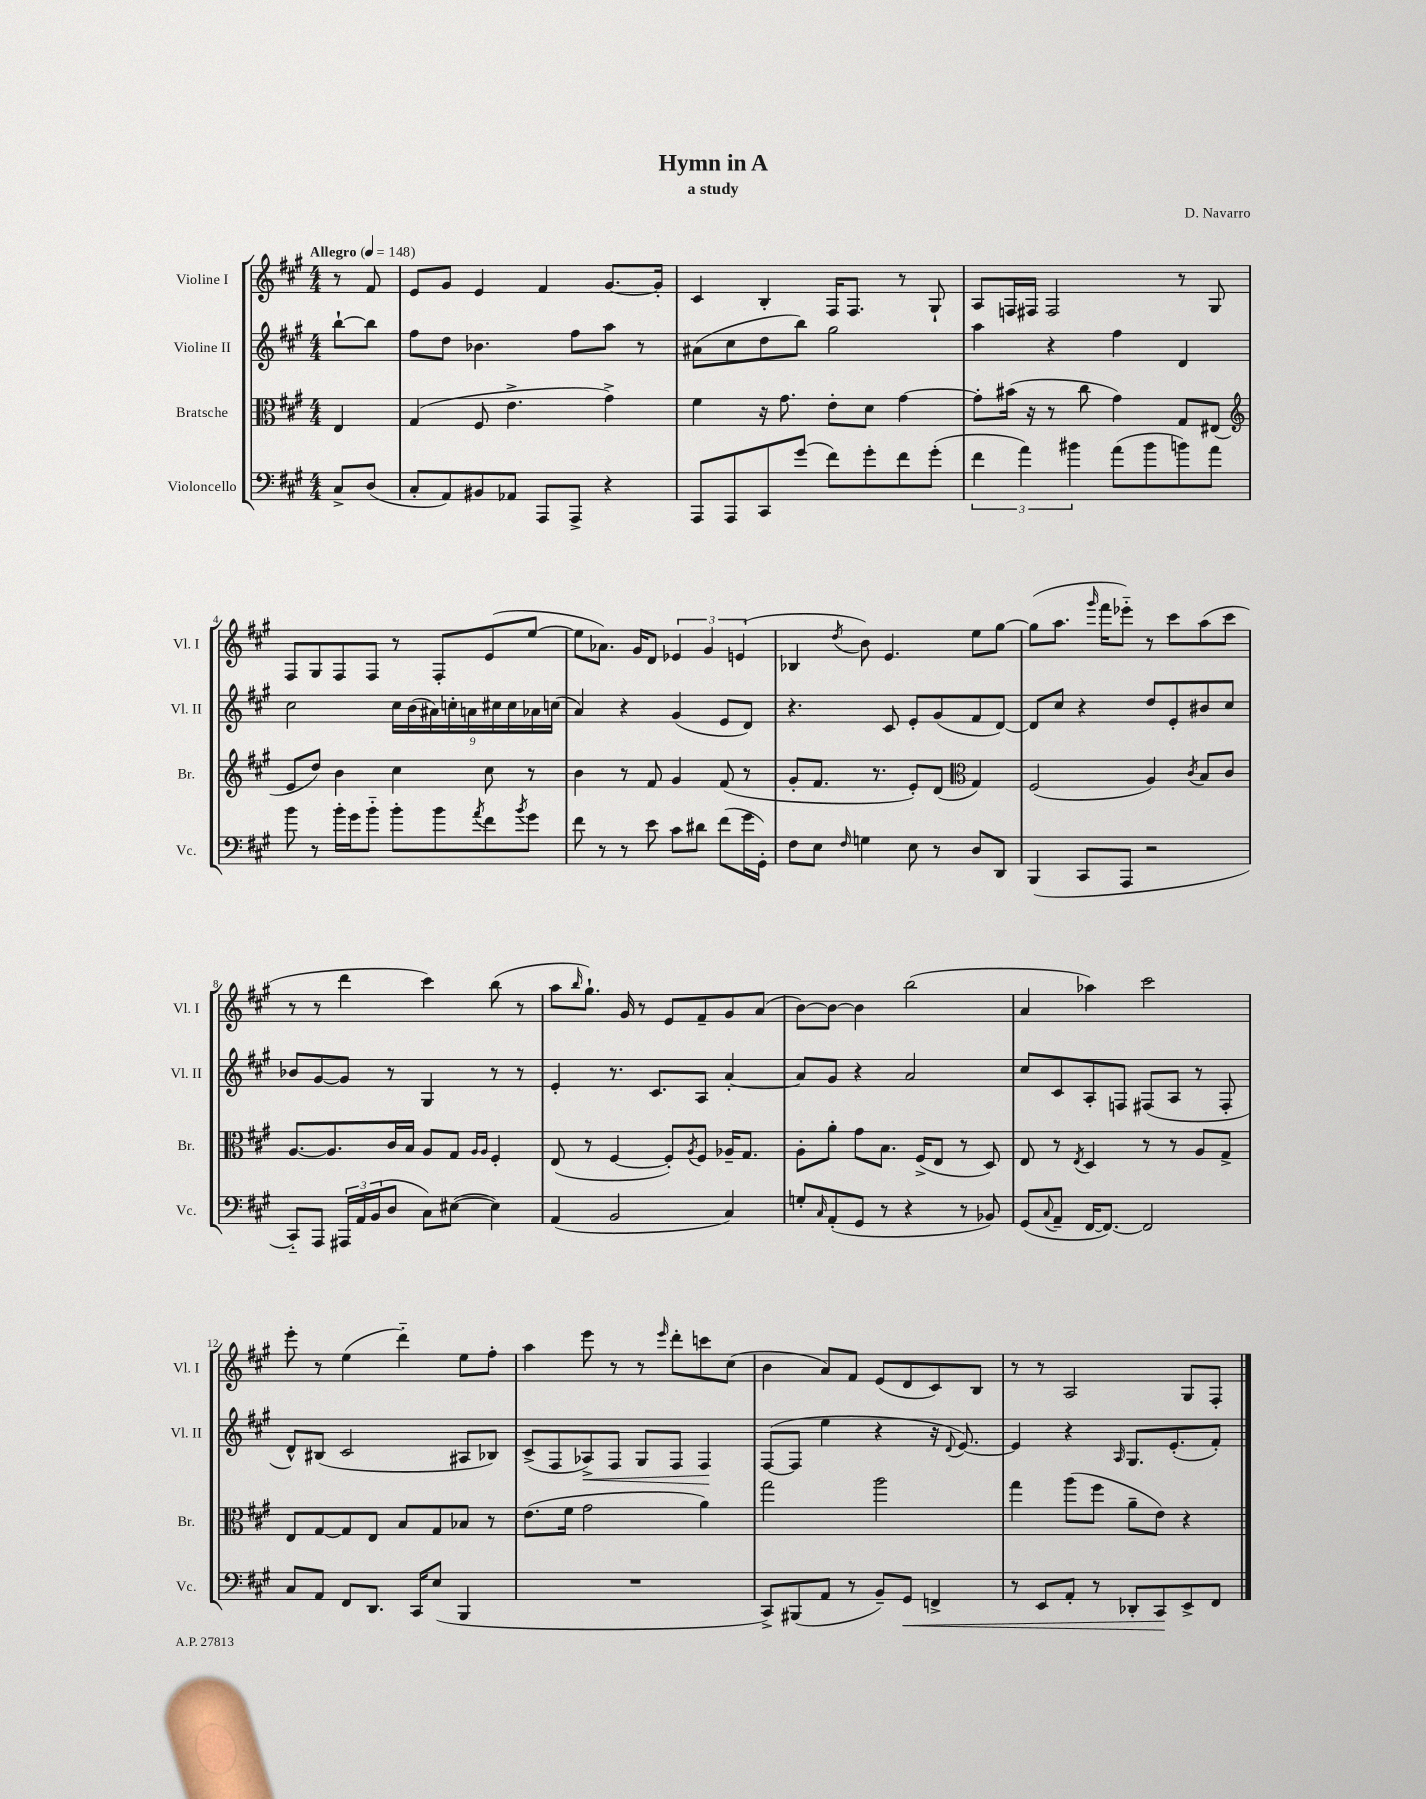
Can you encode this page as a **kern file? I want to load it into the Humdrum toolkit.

**kern	**kern	**kern	**kern
*staff4	*staff3	*staff2	*staff1
*clefF4	*clefC3	*clefG2	*clefG2
*k[f#c#g#]	*k[f#c#g#]	*k[f#c#g#]	*k[f#c#g#]
*M4/4	*M4/4	*M4/4	*M4/4
*MM148	*MM148	*MM148	*MM148
8C#^	4E	[8bb`	8r
(8D	.	8bb]	8f#
=	=	=	=
8C#'	(4G#	8ff#	8e
8AA)	.	8dd	8g#
8BB#	8F#	4.b-	4e
8AA-	4.e^	.	.
8AAA	.	.	4f#
8AAA^	.	8ff#	.
4r	4g#^)	8aa	[8.g#
.	.	8r	.
.	.	.	16g#']
=	=	=	=
8AAA	4f#	(8a#	4c#
8AAA	.	8cc#	.
8CC#	16r	8dd	4B'
.	8.g#	.	.
(8g#	.	8bb)	.
8f#)	8e'	2gg#	16F#
.	.	.	8.F#
8g#'	8d	.	.
8f#	[4g#	.	8r
(8g#'	.	.	8G#`
=	=	=	=
6f#	8g#']	4aa	8A
.	(16b#	.	16F
6a)	.	.	.
.	16r	.	16F#
.	8r	4r	2F#
6b#	.	.	.
.	8cc#	.	.
(8a	4g#)	4ff#	.
8b#	.	.	.
8b)	8G#	4d	8r
8a	(8E#	.	8G#
=	=	=	=
*	*clefG2	*	*
8b	8e	2cc#	8F#
8r	8dd)	.	8G#
16b'	4b	.	8F#
16g#	.	.	.
8b'~	.	.	8F#
8b'	4cc#	18cc#	8r
.	.	(18b	.
.	.	18a#)	.
8b	.	.	8F#'
.	.	18cc'	.
.	.	18a	.
8qa	.	.	.
8f#	8cc#	.	(8e
.	.	18cc#	.
.	.	18cc#	.
8qb	.	.	.
8g#	8r	.	[8ee
.	.	18a-	.
.	.	(18cc	.
=	=	=	=
8f#	4b	4a)	8ee]
8r	.	.	8.a-)
8r	8r	4r	.
.	.	.	16g#
8e	8f#	.	8d
8c#	4g#	(4g#	6e-
8d#	.	.	.
.	.	.	6g#
(8f#	(8f#	8e	.
.	.	.	(6e
16g#	8r	8d)	.
16GG#')	.	.	.
=	=	=	=
8F#	8g#'	4.r	4B-
8E	8.f#	.	.
16qqF#	.	.	8qdd
4G	.	.	8b)
.	8.r	.	.
.	.	8c#	4.e
8E	8e')	8e'	.
8r	(8d	(8g#	.
*	*clefC3	*	*
8D	4G#)	8f#	8ee
8DD	.	[8d)	[8gg#
=	=	=	=
(4BBB	(2F#	8d]	(8gg#]
.	.	8cc#	8.aa
8CC#	.	4r	.
.	.	.	16qqggg#
.	.	.	16fff#
8AAA	.	.	8eee-'~)
2r	4A)	8dd	8r
.	.	8e'	8ccc#
.	8qc#	.	.
.	8B	8b#	(8aa
.	8c#	8cc#	8ccc#
=	=	=	=
8CC#'~)	[8.A	8b-	8r
8AAA	.	[8g#	8r
.	8.A]	.	.
24AAA#	.	8g#]	4ddd
24AA	.	.	.
(24BB	.	.	.
8D	16c#	8r	.
.	16B	.	.
8C#)	8A	4G#	4ccc#)
([8E#	8G#	.	.
.	16qqA	.	.
.	16qqA	.	.
4E#])	4F#'	8r	(8bb
.	.	8r	8r
=	=	=	=
(4AA	(8E	4e'	8aa
.	.	.	16qqbb
.	8r	.	8.gg#`)
2BB	[4F#	8.r	.
.	.	.	16g#
.	.	.	8r
.	.	8.c#	.
.	8F#'])	.	8e
.	8qA	.	.
.	8F#	8A	8f#~
4C#)	16A-~	[4a'	8g#
.	8.G#	.	.
.	.	.	(8a
=	=	=	=
8G'	8A'	8a]	[8b)
16qqC#	.	.	.
(8AA'	8a'	8g#	8b_
8GG#	8g#	4r	4b]
8r	8.B	.	.
4r	.	2a	(2bb
.	(16F#^	.	.
.	8E	.	.
8r	8r	.	.
8BB-)	8D)	.	.
=	=	=	=
(8GG#	8E	8cc#	4a
8qqC#	.	.	.
8AA~	8r	8c#	.
.	8qE	.	.
[16FF#	4D	8A'	4aa-)
8.FF#_)	.	.	.
.	.	8F	.
2FF#]	8r	(8F#	2ccc#
.	8r	8A	.
.	8A	8r	.
.	8G#^	8F#'	.
=	=	=	=
8C#	8E	8d^^)	8eee'
8AA	[8G#	(8B#	8r
8FF#	8G#]	2c#	(4ee
8.DD	8E	.	.
.	8B	.	4ddd'~)
16CC#	.	.	.
(8E	8G#	.	.
4BBB	8B-	8A#	8ee
.	8r	8B-)	8ff#'
=	=	=	=
1r	(8.e	(8c#^	4aa
.	.	8F#	.
.	16f#	.	.
.	2g#	8A-^)	8eee
.	.	8F#	8r
.	.	8G#	8r
.	.	.	16qqeee
.	.	8F#	8ddd'
.	4a)	4F#	8ccc
.	.	.	(8cc#
=	=	=	=
8CC#^)	2gg#	([8F#	4b
(8BBB#	.	8F#]	.
8AA	.	4ee	8a)
8r	.	.	8f#
8BB~)	2aa	4r	(8e
8GG#	.	.	8d
4FF^	.	16r	8c#)
.	.	8qqd	.
.	.	[8.e)	.
.	.	.	8B
=	=	=	=
8r	4gg#	4e]	8r
8EE	.	.	8r
8AA'	(8aa	4r	2A
8r	8ff#	.	.
.	.	16qqA	.
8DD-'	8a~	8.G#	.
8CC#	8e)	.	.
.	.	(8.e'	.
8EE^	4r	.	8G#
8FF#	.	8f#')	8F#'
==	==	==	==
*-	*-	*-	*-
